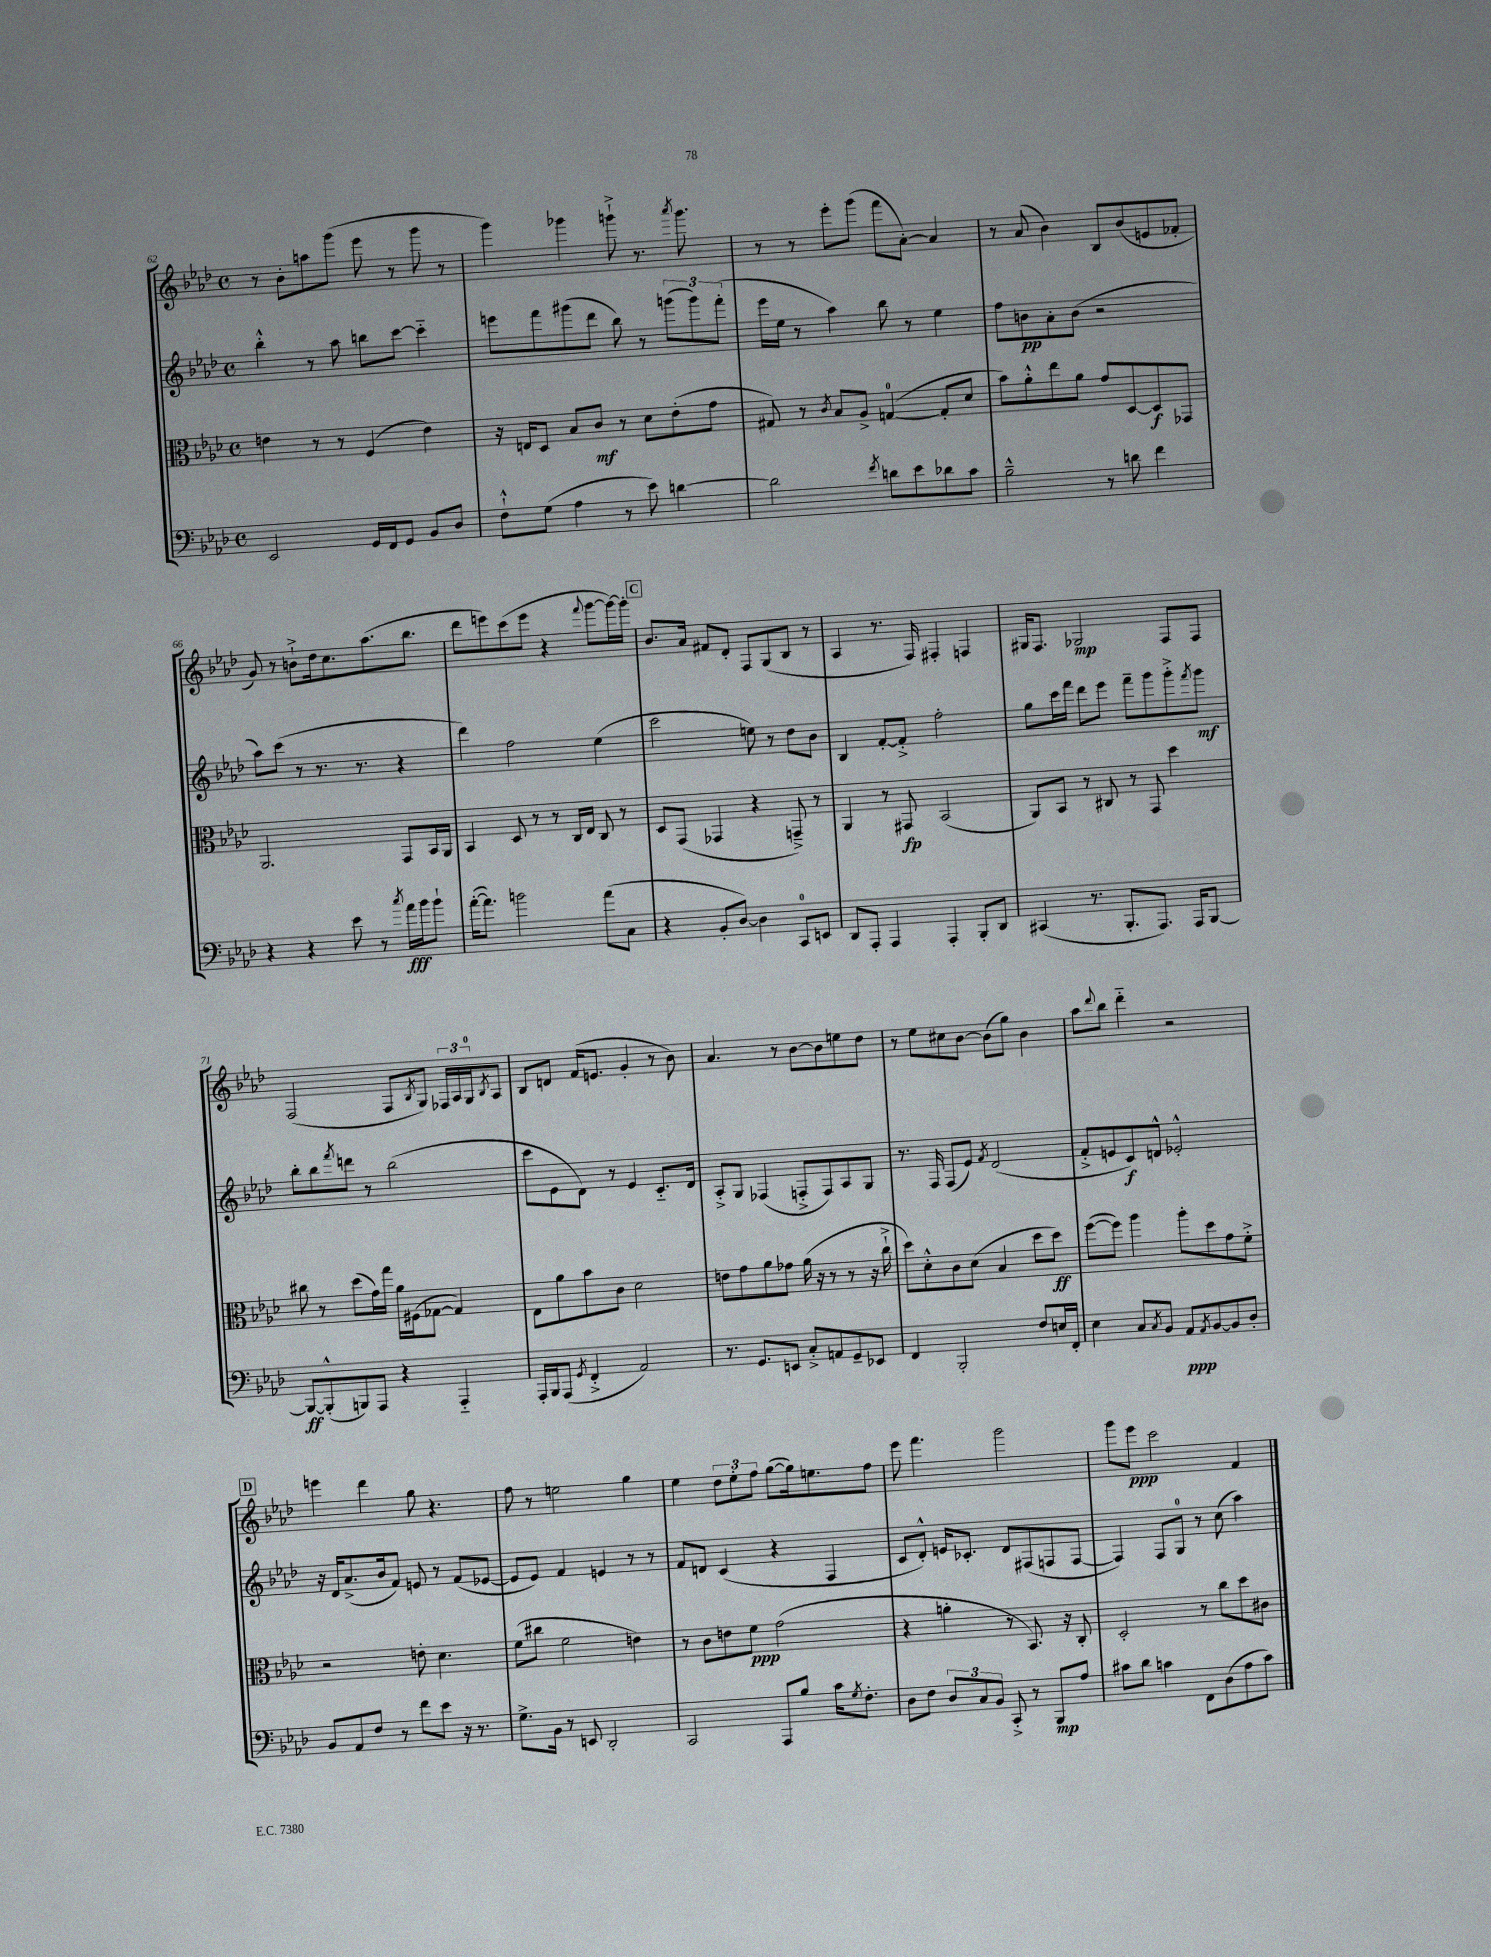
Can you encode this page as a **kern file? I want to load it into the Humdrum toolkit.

**kern	**kern	**kern	**kern
*staff4	*staff3	*staff2	*staff1
*clefF4	*clefC3	*clefG2	*clefG2
*k[b-e-a-d-]	*k[b-e-a-d-]	*k[b-e-a-d-]	*k[b-e-a-d-]
*M4/4	*M4/4	*M4/4	*M4/4
*met(c)	*met(c)	*met(c)	*met(c)
2EE-/	4e\	4bb-'^^\	8r
.	.	.	8b-'\L
.	8r	8r	8aa\
.	8r	8aa-\	(8ggg\J
16GG/LL	(4F/	8bb\L	8eee-\
16FF/J	.	.	.
8GG/J	.	[8ccc\J	8r
8BB-/L	4e\)	4ccc'~\]	8ggg\
8D-/J	.	.	8r
=	=	=	=
8F`^^\L	16r	8eee\L	4ggg\)
.	16E/LK	.	.
(8G\J	8D-/J	8fff\	.
4A-\	8B-/L	(8ggg#\	4ggg-\
.	8c/J	8ddd-\J	.
8r	8r	8bb-\)	8ggg`^\
8e-\)	8d-\L	8r	8.r
[4d\	(8e-'\	(12ggg\L	.
.	.	.	8qaaa-/
.	.	.	8.ggg\
.	.	12ggg\)	.
.	8g\J	.	.
.	.	(12fff'\J	.
=	=	=	=
2d\]	8G#/)	16eee-\LL	8r
.	.	16ee-\JJ	.
.	8r	8r	8r
.	8qc/	.	.
.	8B-/L	4aa-\)	8eee-'\L
.	8A-^/J	.	(8ggg\J
8qf/	.	.	.
8d\L	([4G/	8bb-\	8fff\L
8e-\	.	8r	[8a-'\J)
8d-\	8G'/]L	4ee-\	4a-/]
8c\J	8d-/J	.	.
=	=	=	=
2B-~^^\	8b-\L)	8ff\L	8r
.	8a-'^^\	8b\	(8a-/
.	8ee-\	8a-'\	4b-\)
.	8a-\J	(8b\J	.
8r	8g/L	2r	8B-/L
8d\	[8D-/	.	(8b-/
4f\	8D-/]	.	8e/
.	8GG-/J	.	8f-'/J
=	=	=	=
4r	2.AA-/	8aa-\L)	8g/)
.	.	(8ccc\J	8r
4r	.	8r	8b`^\L
.	.	8.r	16dd-\k
.	.	.	8.cc\
8e-\	.	.	.
.	.	8.r	.
8r	.	.	(8.aa-\
8qcc/	.	.	.
16a-\LL	8GG/L	4r	.
16b-\J	.	.	8.bb-\J
8b-`\J	16BB-/L	.	.
.	16AA-/JJ	.	.
=	=	=	=
([16a-'\LK	4BB-/	4ddd-\)	8ddd-\L
8.a-\]J)	.	.	.
.	.	.	8eee\)
2b\	8D-/	2ff\	(8ccc\
.	8r	.	8eee\J
.	8r	.	4r
.	16C/LL	.	.
.	16E-/JJ	.	.
.	.	.	8qqfff/
(8a-\L	8C/	(4ee-\	[8ggg\L
8C\J	8r	.	16ggg\_L)
.	.	.	16ggg'\]JJ
=	=	=	=
4r	8D-/L	2ccc\	8.b-/L
.	(8GG/J	.	.
.	.	.	16a-/Jk
8BB-'/L	4GG-/	.	8f#/L
[8D-/J)	.	.	8d-'/J
4D-\]	4r	8ee\)	8F/L
.	.	8r	(8G/
8CC/L	8GG~^/)	8dd-\L	8B-/J
8EE/J	8r	8b-\J	8r
=	=	=	=
8DD-/L	4AA-/	4B-/	4A-/
8AAA-'/J	.	.	.
4AAA-/	8r	[8f'/L	8.r
.	8GG#/	8f'^/]J	.
.	.	.	16F/)
4AAA-'/	(2BB-/	2ff'\	4F#'/
8BBB-'/L	.	.	4F/
8DD-/J	.	.	.
=	=	=	=
(4CC#/	8AA-/L)	8gg\L	16G#/LK
.	.	.	8.F/J
.	8BB-/J	16ccc\L	.
.	.	16fff\JJ	.
8.r	8r	8ddd-\L	2G-/
.	8C#/	8eee-\J	.
8.BBB-'/L	.	.	.
.	8r	8fff~\L	.
8.AAA-/J)	8GG/	8ggg\	.
.	4dd-\	8ggg'^\	8F/L
16AAA-/LK	.	.	.
.	.	8qfff/	.
[8BBB-/J	.	8ggg\J	8F/J
=	=	=	=
8BBB-/_L	8cc#\	8bb-'\L	(2F/
(8BBB-'^^/]	8r	8bb-\	.
.	.	8qfff/	.
8BBB/)	(8dd-\L	8ddd\J	.
8AAA-/J	16g\L)	8r	.
.	16gg\JJ	.	.
4r	16a-\LL	(2bb-\	8F/L
.	(16F#\J	.	.
.	.	.	8qB-/
.	[8G-\J	.	8G/J)
4AAA-'~/	4G-/])	.	24F-/LL
.	.	.	24A-/
.	.	.	24G/J
.	.	.	8qB-/
.	.	.	8A-/J
=	=	=	=
16AAA-'/LL	8E-\L	8ccc\L	8B-/L
16BBB-/J	.	.	.
(8AAA-/J	8a-\	8e-\	8d/J
8qGG/	.	.	.
4FF'^/	8b-\	8d-\J)	(16f/LK
.	.	.	8.e/J
.	8c\J	8r	.
2AA-/)	2d-\	4e-/	4g'/
.	.	8.c'~/L	8r
.	.	.	8b-\)
.	.	16d-/Jk	.
=	=	=	=
8.r	8e\L	8A-'^/L	4.a-/
.	8g\	8G/J	.
8.GG/L	.	.	.
.	8a-\	(4F-/	.
8EE/J	8g-\J	.	8r
8C'^/L	(16a-\	8F'^/L	[8b-\L
.	16r	.	.
8AA/	8r	8F/)	8b-\]
8GG~/	8r	8A-/	8ee\
8EE-/J	16r	8G/J	8dd-\J
.	16cc`^\	.	.
=	=	=	=
4FF/	8dd-\L)	8.r	8r
.	8d-'^^\	.	8ee-\L
.	.	16F/	.
2BBB-'/	8c\	(8F/L	8cc#\
.	(8d-\J	8e-/J)	[8b-\J
.	.	8qf/	.
.	4B-/	(2d-/	(8b-\]L
.	.	.	8gg\J)
8F/L	8dd-\L	.	4b-\
16E/L	8dd-\J)	.	.
16FF'/JJ	.	.	.
=	=	=	=
4E-\	([8ff\L	8f'^/L	8aa-\L
.	.	.	8qqddd-/
.	8ff\]J)	8e/	8bb-\J
8C/L	4aa-\	8c/)	4ddd-'~\
8qC/	.	.	.
8BB-/J	.	8d^^/J	.
8AA-/L	8aa-'\L	2e-'^^/	2r
8qAA-/	.	.	.
[8BB-/	8dd-\	.	.
8BB-/]	8g\	.	.
8D-'/J	8f'^\J	.	.
=	=	=	=
8BB-/L	2r	16r	4eee\
.	.	16d-/LK	.
8AA-/	.	(8.a-^/	.
8F/J	.	.	4ddd-\
.	.	16b-/k	.
8r	.	8f/J)	.
8f\L	8e'\	8e/	8gg\
8e-\J	4.d-\	8r	4.r
16r	.	(8f/L	.
8.r	.	.	.
.	.	[8e-/J	.
=	=	=	=
8.G^\L	(8f\L	8e-/]L	8ff\
.	8cc#\J	8e-/J)	8r
16BB-\Jk	.	.	.
8r	2f\	4f/	2ee\
8EE/	.	.	.
2DD-'/	.	4e/	.
.	4e\)	8r	4gg\
.	.	8r	.
=	=	=	=
2CC/	8r	8f/L	4ee-\
.	8c\L	8d/J	.
.	8e\	(4c/	12dd-\L
.	.	.	12ee-'\
.	8f\J	.	.
.	.	.	12ff\J
8AAA-/L	(2g\	4r	([8gg\L
8B-/J	.	.	16gg\]k)
.	.	.	8.ee\
16c\LK	.	4F/	.
8qG/	.	.	.
8.F'\J	.	.	.
.	.	.	8ff\J
=	=	=	=
8D-\L	4r	8c/L	8eee-\
8F\J	.	8d-'^^/J)	4.fff\
12D-/L	4a'\	16e/LK	.
.	.	8.c-'/J	.
12C/	.	.	.
12BB-/J	.	.	.
8CC'^/	8r	8d-/L	2ggg\
8r	8.BB-/)	(8F#/	.
8BBB-/L	.	8F/	.
.	16r	.	.
8A-/J	8C'/	[8F/J	.
=	=	=	=
8c#\L	2D-'/	4F/])	8ggg\L
8d-\J	.	.	8eee-\J
4c\	.	8F/L	2ccc\
.	.	8G/J	.
8FF\L	8r	8r	.
(8D-\	8cc\L	(8cc\	.
8A-\	8dd-\	4aa-\)	4f/
8c\J)	8c#\J	.	.
==	==	==	==
*-	*-	*-	*-
